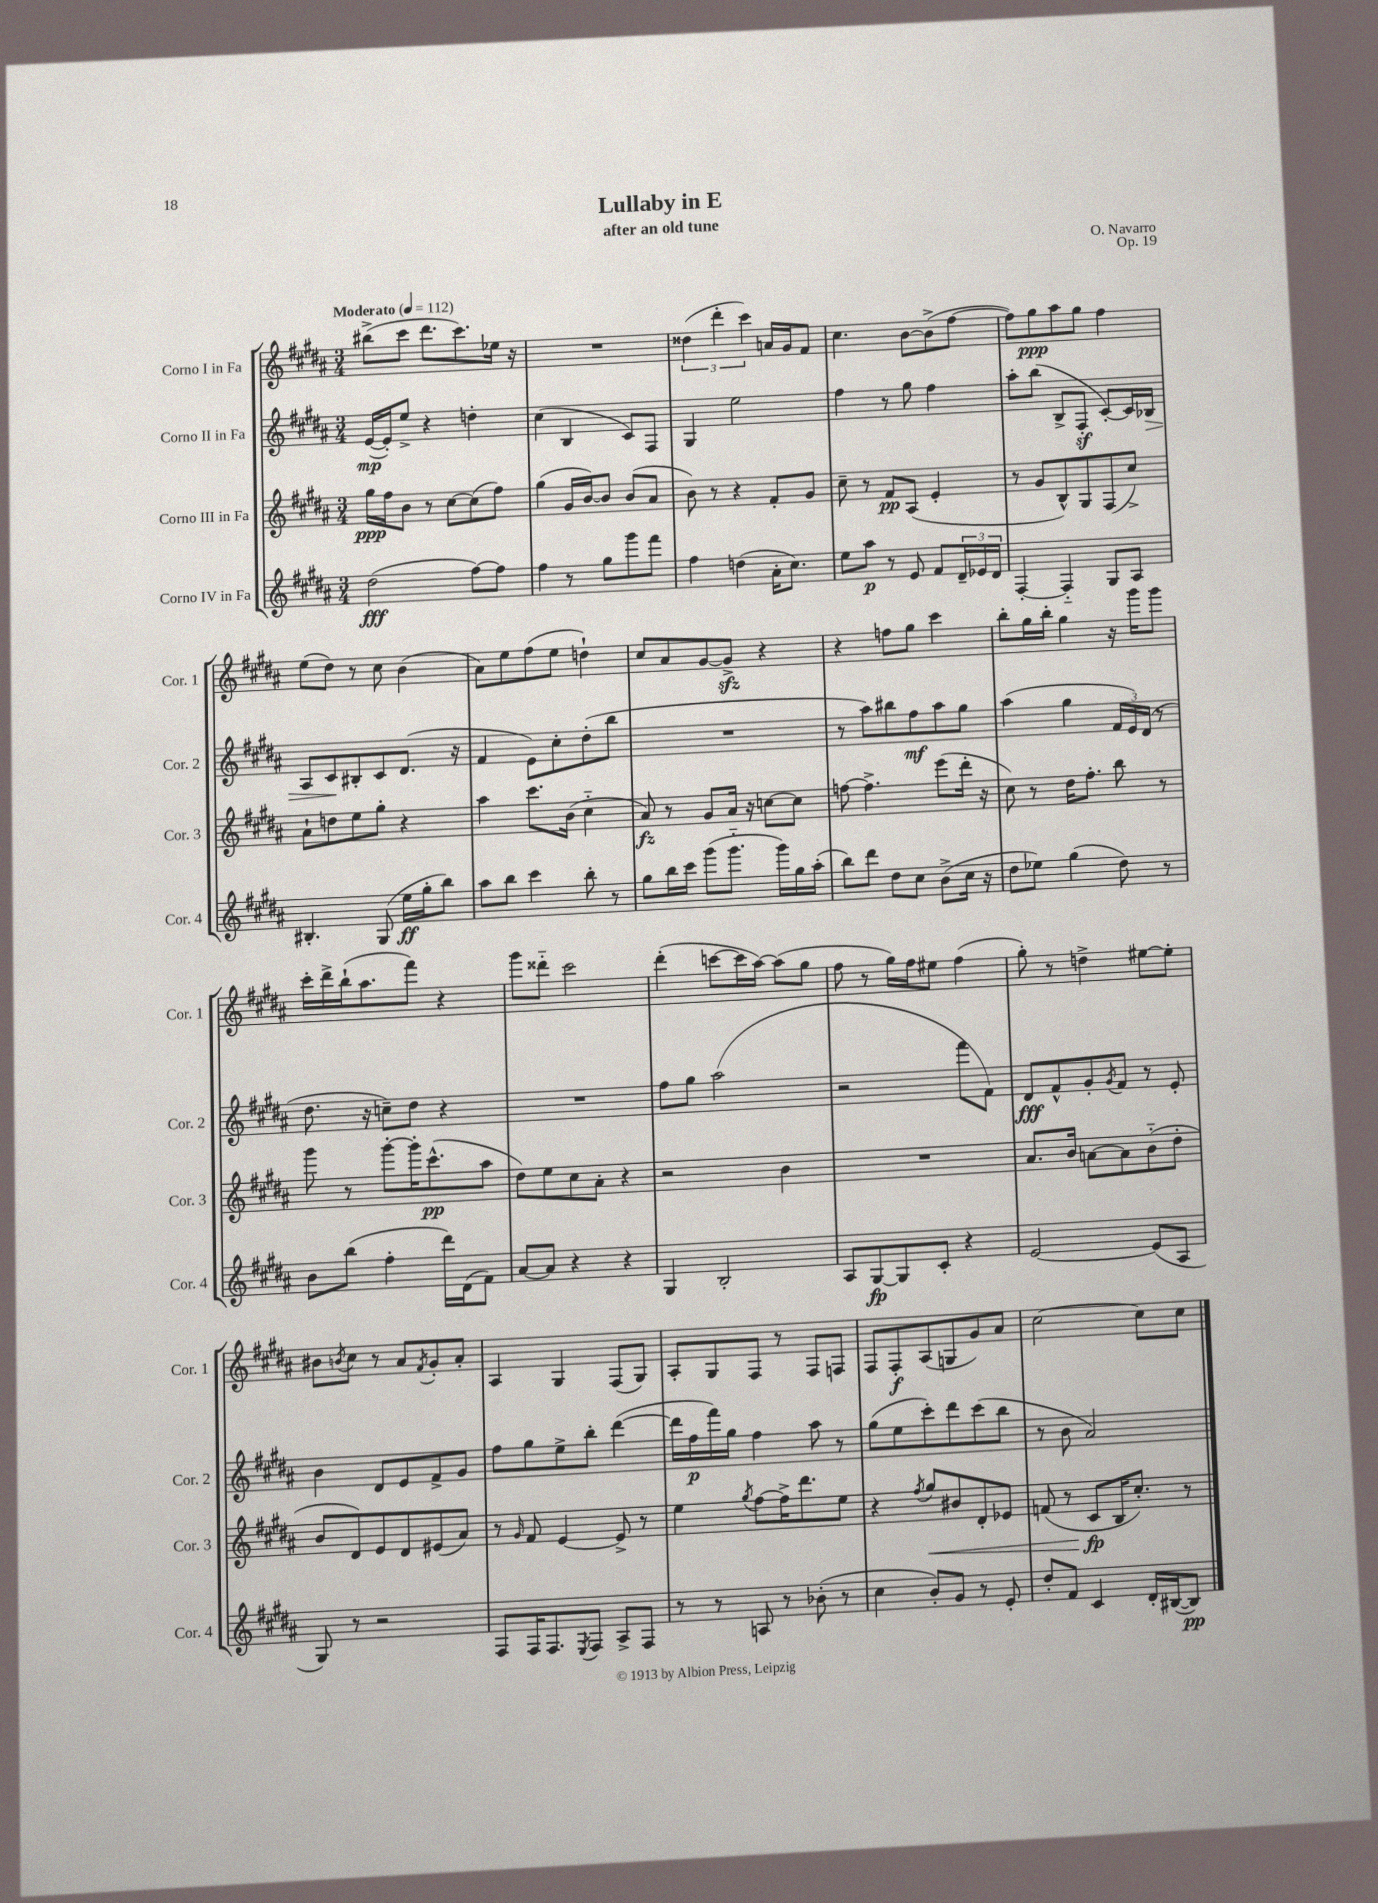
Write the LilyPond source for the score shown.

\header { title = "Lullaby in E" composer = "O. Navarro" subtitle = "after an old tune" opus = "Op. 19" }
<<
\new StaffGroup <<
\new Staff = "s0" \with { instrumentName = "Corno I in Fa" shortInstrumentName = "Cor. 1" } {
    \clef treble \key b \major \numericTimeSignature \time 3/4 \tempo "Moderato" 4 = 112
    bis''8->( cis'''8 dis'''8. cis'''8.) ees''16 r16 |
    R2. |
    \tuplet 3/2 { disis''4( dis'''4-. cis'''4) } a'16 gis'16 fis'8 |
    cis''4. b'8~ b'8->( fis''8~ |
    fis''8) gis''8\ppp ais''8 gis''8 fis''4 |
    e''8( dis''8) r8 cis''8 b'4( |
    ais'8) e''8 fis''8( e''8 d''4-!) |
    cis''8 ais'8 gis'8~ gis'8->\sfz r4 |
    r4 f''8 gis''8 cis'''4 |
    b''8-. gis''16 b''16-. gis''4 r16 gis'''16 gis'''8 |
    cis'''16-. dis'''16-> b''16-!( ais''8. fis'''8) r4 |
    gis'''8 disis'''8-_ cis'''2 |
    dis'''4-.( c'''8~ c'''16 ais''16~) ais''8( gis''8 |
    fis''8 r8 gis''16) fis''16 eis''8 fis''4( |
    gis''8-.) r8 d''4-> eis''8~ eis''8-. |
    bis'8 \acciaccatura { b'8 } cis''8 r8 ais'8 \acciaccatura { fis'8 } gis'8-. ais'8-. |
    ais4 gis4 fis8( gis8) |
    ais8-. gis8 fis8 r8 fis8 f8 |
    fis8 fis8-.\f ais8( g8 gis'8) ais'8 |
    cis''2~ cis''8 cis''8 \bar "|." |
}
\new Staff = "s1" \with { instrumentName = "Corno II in Fa" shortInstrumentName = "Cor. 2" } {
    \clef treble \key b \major \numericTimeSignature \time 3/4
    e'16~\mp( e'16-.) e''8-> r4 d''4-. |
    cis''4( b4 cis'8) fis8 |
    gis4 e''2 |
    fis''4 r8 gis''8 fis''4 |
    ais''8-. b''8( b8-> fis8-.\sf cis'8~-.) cis'16 bes16\> |
    ais8 cis'8\! bis8-. cis'8 dis'8.( r16 |
    fis'4 e'8) cis''8-. dis''8-.( b''8 |
    R2. |
    r8 ais''8) bis''8 fis''8\mf ais''8 gis''8 |
    ais''4( gis''4 \tuplet 3/2 { fis'16 e'16) dis'16( } r8 |
    dis''8. r16 c''8--) dis''8 r4 |
    R2. |
    fis''8 gis''8 ais''2( |
    r2 fis'''8 fis'8) |
    dis'8\fff fis'8-^ gis'8-. \acciaccatura { gis'8 } fis'8 r8 e'8-. |
    b'4 dis'8 e'8 fis'8-> gis'8 |
    fis''8 gis''8 e''8-> b''8-. dis'''4~( |
    dis'''16 fis''16\p fis'''16) gis''16 fis''4 ais''8 r8 |
    gis''8( e''8 cis'''8-.) dis'''8 cis'''8( b''8 |
    r8 b'8 ais'2) \bar "|." |
}
\new Staff = "s2" \with { instrumentName = "Corno III in Fa" shortInstrumentName = "Cor. 3" } {
    \clef treble \key b \major \numericTimeSignature \time 3/4
    gis''16\ppp fis''16 b'8 r8 cis''8~ cis''8( fis''8) |
    gis''4( gis'16 b'16~) b'8 b'8( ais'8 |
    b'8) r8 r4 fis'8-. gis'8 |
    cis''8-- r8 fis'8\pp ais8( e'4-. |
    r8 gis'8 b8-^) gis8 fis8( cis''8->) |
    ais'8-! d''8 e''8 gis''8-. r4 |
    ais''4 cis'''8. b'16( cis''4-_ |
    ais'8\fz) r8 gis'8 ais'16 r16 c''8~ c''8 |
    f''8~ f''4.-> e'''8( dis'''16-. r16 |
    cis''8) r8 dis''16 fis''8.-. b''8 r8 |
    gis'''8 r8 gis'''8~-. gis'''16-. cis'''8.-^\pp( ais''8 |
    dis''8) e''8 cis''8 ais'8-. r4 |
    r2 b'4 |
    R2. |
    ais'8. b'16 a'8~ a'8 b'8-_( dis''8-. |
    b'8 dis'8) e'8 dis'8 eis'8( ais'8) |
    r8 \grace { gis'16 } fis'8 e'4~ e'8-> r8 |
    e''4 \acciaccatura { gis''8 } fis''8~ fis''16-> dis'''8. e''8 |
    r4 \acciaccatura { fis''8 } gis''8\< bis'8 dis'8-. ees'8 |
    f'8( r8 cis'8\fp\! b16 cis''8.-.) r8 \bar "|." |
}
\new Staff = "s3" \with { instrumentName = "Corno IV in Fa" shortInstrumentName = "Cor. 4" } {
    \clef treble \key b \major \numericTimeSignature \time 3/4
    dis''2\fff( fis''8~) fis''8 |
    fis''4 r8 gis''8 gis'''8 fis'''8 |
    fis''4 d''4( ais'16-. cis''8.) |
    e''8 ais''8\p r8 e'8 fis'8 \tuplet 3/2 { dis'16-- ees'16 dis'16 } |
    fis4~-. fis4-_ gis8 ais8 |
    bis4.-. gis8( e''16\ff gis''16-. b''8) |
    ais''8 b''8 cis'''4 b''8-. r8 |
    gis''8 b''16 cis'''16 gis'''8( gis'''8.-_ gis'''16) gis''16 ais''16-.( |
    b''8) dis'''8 dis''8 cis''8 b'8->( cis''16 r16 |
    dis''8 ees''8) gis''4( dis''8) r8 |
    b'8 b''8( fis''4-. dis'''16) dis'16( fis'8) |
    ais'8~ ais'8 r4 r4 |
    gis4 b2-. |
    ais8 gis8~\fp gis8 cis'8-. r4 |
    e'2~ e'8( ais8 |
    gis8) r8 r2 |
    fis8 fis16 fis8. \acciaccatura { e8 } fis8 ais8-> fis8 |
    r8 r8 a8 r8 bes'8-.( r8 |
    cis''4 b'8-.) gis'8 r8 e'8-. |
    dis''8-. fis'8 cis'4 dis'16-. bis16~( bis8\pp) \bar "|." |
}
>>
>>
\layout { \context { \Score \remove "Bar_number_engraver" } }
